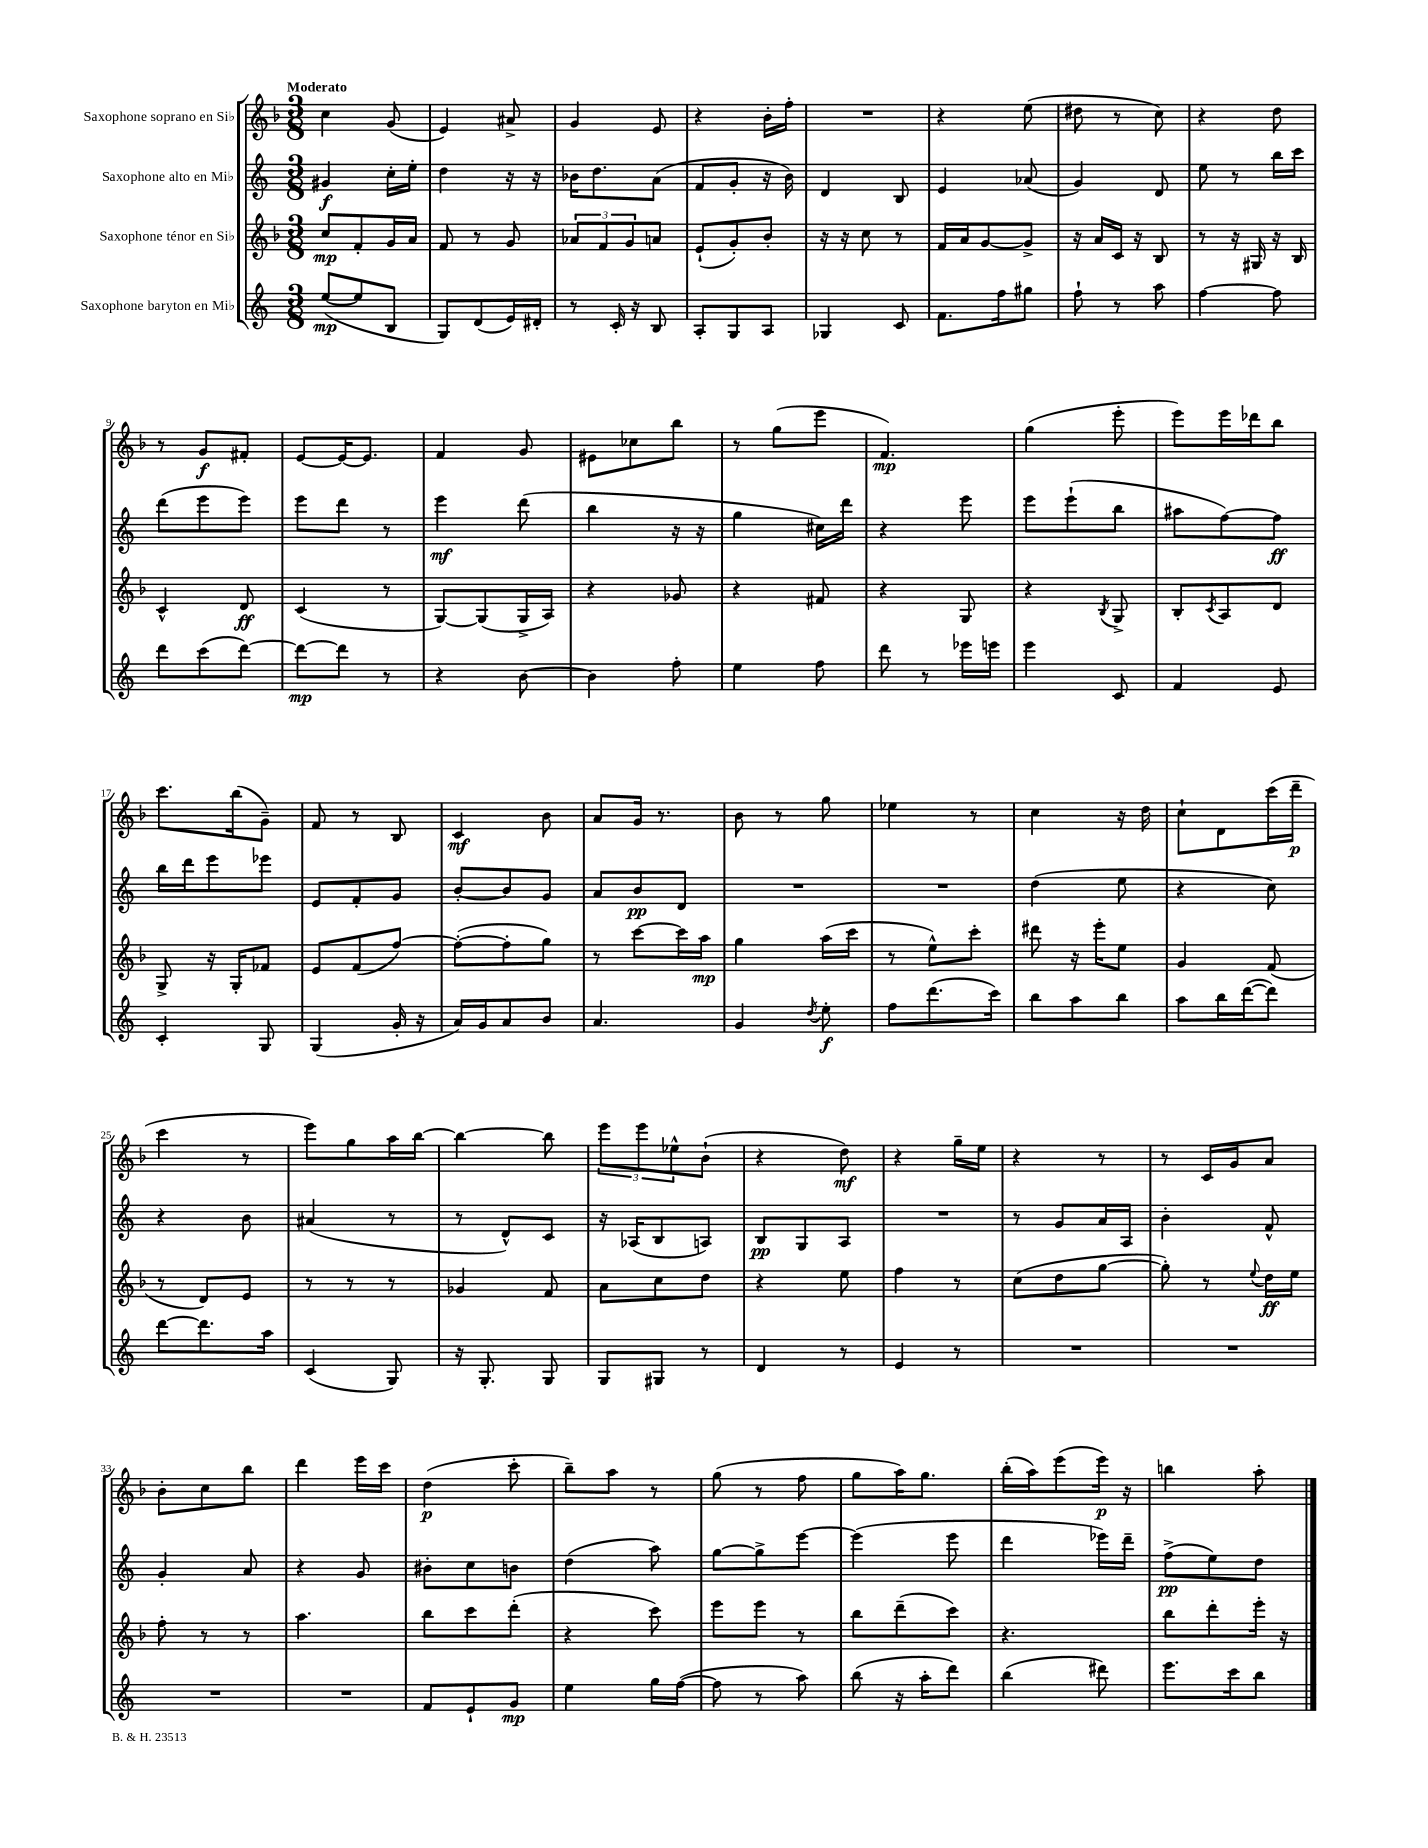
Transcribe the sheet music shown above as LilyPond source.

<<
\new StaffGroup <<
\new Staff = "s0" \with { instrumentName = "Saxophone soprano en Sib" } {
    \clef treble \key f \major \numericTimeSignature \time 3/8 \tempo "Moderato"
    c''4 g'8( |
    e'4) ais'8-> |
    g'4 e'8 |
    r4 bes'16-. f''16-. |
    R4. |
    r4 e''8( |
    dis''8 r8 c''8) |
    r4 d''8 |
    r8 g'8\f fis'8-. |
    e'8~ e'16~ e'8. |
    f'4 g'8 |
    eis'8 ces''8 bes''8 |
    r8 g''8( e'''8 |
    f'4.\mp) |
    g''4( e'''8-. |
    e'''8) e'''16 des'''16 bes''8 |
    c'''8. bes''16( g'8--) |
    f'8 r8 bes8 |
    c'4\mf bes'8 |
    a'8 g'16 r8. |
    bes'8 r8 g''8 |
    ees''4 r8 |
    c''4 r16 d''16 |
    c''8-! d'8 c'''16( d'''16--\p |
    c'''4 r8 |
    e'''8) g''8 a''16 bes''16~ |
    bes''4~ bes''8 |
    \tuplet 3/2 { e'''8 e'''8 ees''8-^ } bes'8-!( |
    r4 d''8\mf) |
    r4 g''16-- e''16 |
    r4 r8 |
    r8 c'16 g'16 a'8 |
    bes'8-. c''8 bes''8 |
    d'''4 e'''16 c'''16 |
    d''4\p( c'''8-. |
    bes''8--) a''8 r8 |
    g''8( r8 f''8 |
    g''8 a''16) g''8. |
    bes''16-.( a''16) e'''8( e'''16\p) r16 |
    b''4 a''8-. \bar "|." |
}
\new Staff = "s1" \with { instrumentName = "Saxophone alto en Mib" } {
    \clef treble \key c \major \numericTimeSignature \time 3/8
    gis'4\f c''16-. e''16-. |
    d''4 r16 r16 |
    bes'16 d''8. a'8( |
    f'8 g'8-. r16 b'16) |
    d'4 b8 |
    e'4 aes'8( |
    g'4) d'8 |
    e''8 r8 b''16 c'''16 |
    d'''8( e'''8 e'''8) |
    e'''8 d'''8 r8 |
    e'''4\mf d'''8( |
    b''4 r16 r16 |
    g''4 cis''16) d'''16 |
    r4 e'''8 |
    e'''8 e'''8-!( b''8 |
    ais''8 f''8~) f''8\ff |
    b''16 d'''16 e'''8 ees'''8 |
    e'8 f'8-. g'8 |
    b'8~-. b'8 g'8 |
    a'8 b'8\pp d'8 |
    R4. |
    R4. |
    d''4( e''8 |
    r4 c''8) |
    r4 b'8 |
    ais'4( r8 |
    r8 d'8-^) c'8 |
    r16 aes16( b8 a8) |
    b8\pp g8 a8 |
    R4. |
    r8 g'8 a'16 a16 |
    b'4-. f'8-^ |
    g'4-. a'8 |
    r4 g'8 |
    bis'8-. c''8 b'8 |
    d''4( a''8) |
    g''8~ g''8-> e'''8~ |
    e'''4( e'''8 |
    d'''4 ees'''16) d'''16-- |
    f''8->\pp( e''8) d''8 \bar "|." |
}
\new Staff = "s2" \with { instrumentName = "Saxophone ténor en Sib" } {
    \clef treble \key f \major \numericTimeSignature \time 3/8
    c''8\mp f'8-. g'16 a'16 |
    f'8 r8 g'8 |
    \tuplet 3/2 { aes'8 f'8 g'8 } a'8 |
    e'8-!( g'8-.) bes'8-. |
    r16 r16 c''8 r8 |
    f'16 a'16 g'8~ g'8-> |
    r16 a'16 c'16 r16 bes8 |
    r8 r16 gis16 r16 bes16 |
    c'4-^ d'8\ff |
    c'4( r8 |
    g8~) g8( g16-> a16) |
    r4 ges'8 |
    r4 fis'8 |
    r4 g8 |
    r4 \acciaccatura { bes8 } g8-> |
    bes8-. \acciaccatura { c'8 } a8 d'8 |
    g8-> r16 g16-. fes'8 |
    e'8 f'8( f''8~) |
    f''8~-.( f''8-. g''8) |
    r8 c'''8~ c'''16 a''16\mp |
    g''4 a''16( c'''16 |
    r8 e''8-^) c'''8-. |
    dis'''8 r16 e'''16-. e''8 |
    g'4 f'8( |
    r8 d'8) e'8 |
    r8 r8 r8 |
    ges'4 f'8 |
    a'8 c''8 d''8 |
    r4 e''8 |
    f''4 r8 |
    c''8( d''8 g''8~ |
    g''8-.) r8 \appoggiatura { e''8 } d''16\ff e''16 |
    f''8-. r8 r8 |
    a''4. |
    bes''8 c'''8 d'''8-.( |
    r4 c'''8) |
    e'''8 e'''8 r8 |
    bes''8 d'''8--( c'''8) |
    r4. |
    bes''8 d'''8-. e'''16-. r16 \bar "|." |
}
\new Staff = "s3" \with { instrumentName = "Saxophone baryton en Mib" } {
    \clef treble \key c \major \numericTimeSignature \time 3/8
    e''8~\mp( e''8 b8 |
    g8) d'8( e'16) dis'16-. |
    r8 c'16-. r16 b8 |
    a8-. g8 a8 |
    ges4 c'8 |
    f'8. f''16 gis''8 |
    f''8-! r8 a''8 |
    f''4~ f''8 |
    d'''8 c'''8( d'''8~) |
    d'''8~\mp d'''8 r8 |
    r4 b'8~ |
    b'4 f''8-. |
    e''4 f''8 |
    d'''8 r8 ees'''16 e'''16 |
    e'''4 c'8 |
    f'4 e'8 |
    c'4-. g8 |
    g4( g'16-. r16 |
    a'16) g'16 a'8 b'8 |
    a'4. |
    g'4 \acciaccatura { d''8 } e''8-.\f |
    f''8 d'''8.( c'''16) |
    b''8 a''8 b''8 |
    a''8 b''16 d'''16~( d'''8) |
    d'''8~ d'''8. a''16 |
    c'4( g8) |
    r16 g8.-. g8 |
    g8 gis8 r8 |
    d'4 r8 |
    e'4 r8 |
    R4. |
    R4. |
    R4. |
    R4. |
    f'8 e'8-! g'8\mp |
    e''4 g''16 f''16~( |
    f''8 r8 a''8) |
    b''8( r16 a''16-. d'''8) |
    b''4( dis'''8) |
    e'''8. c'''16 b''8 \bar "|." |
}
>>
>>
